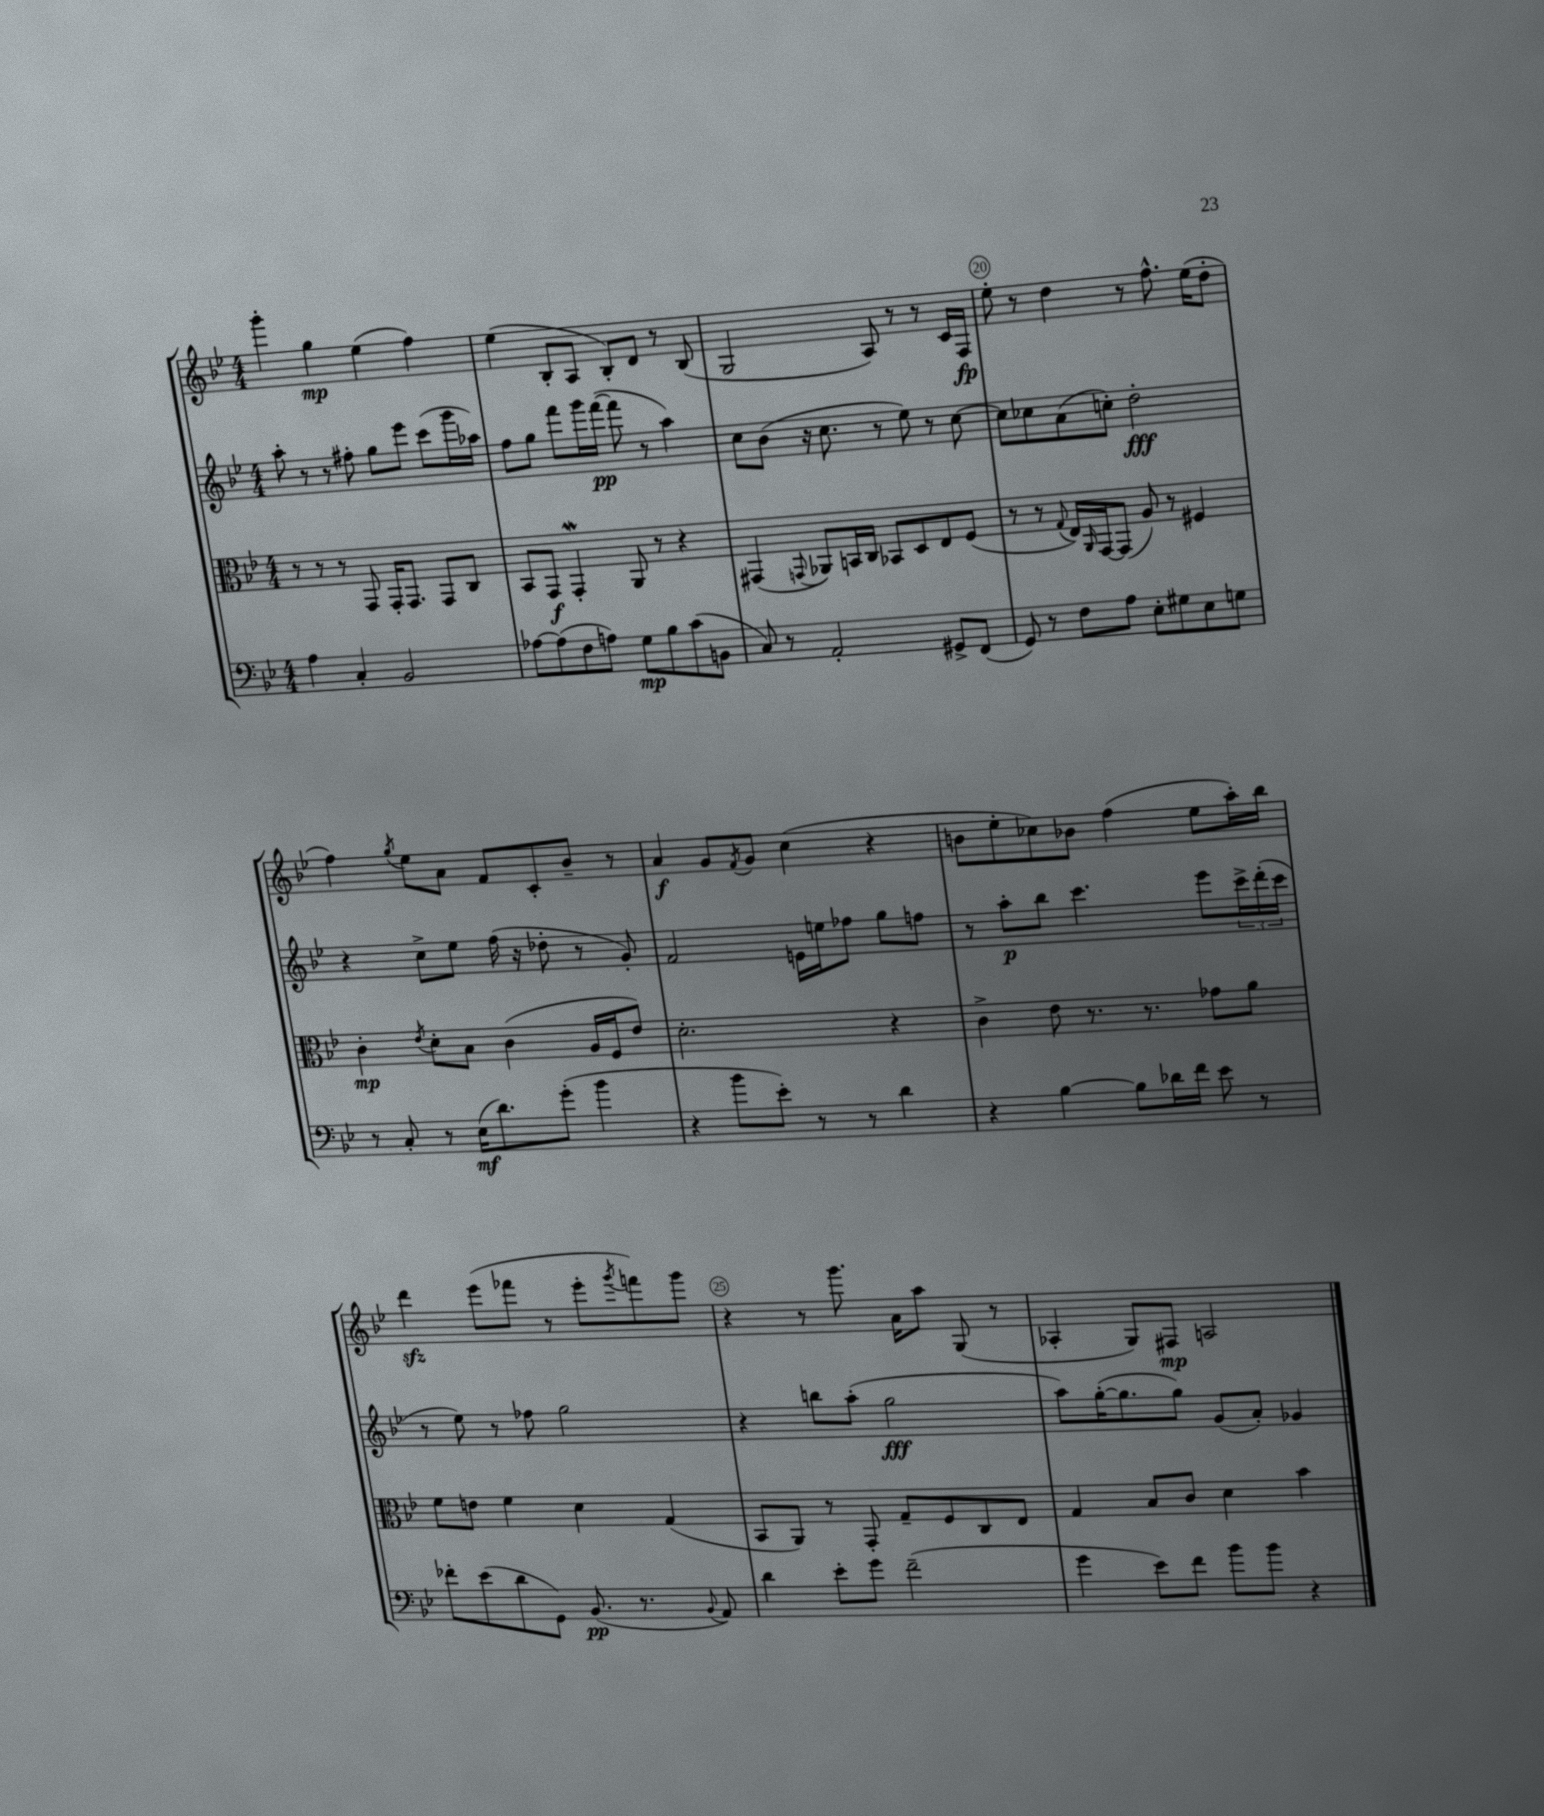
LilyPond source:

<<
\new StaffGroup <<
\new Staff = "s0" {
    \clef treble \key bes \major \numericTimeSignature \time 4/4
    g'''4-. g''4\mp ees''4( f''4) |
    ees''4( bes8-. a8 bes8-.) d'8 r8 bes8( |
    g2 a8) r8 r8 c'16 f16\fp |
    ees''8-. r8 d''4 r8 f''8.-^ ees''16( d''8-. |
    f''4) \acciaccatura { g''8 } ees''8 a'8 f'8 c'8-. bes'8-- r8 |
    a'4\f g'8 \acciaccatura { f'8 } g'8 c''4( r4 |
    b'8 ees''8-. ces''8) bes'8 f''4( ees''8 a''16-.) bes''16 |
    d'''4\sfz ees'''8( fes'''8 r8 ees'''8-. \acciaccatura { g'''8 } f'''8) g'''8 |
    r4 r8 g'''8. a'16 a''8 g8( r8 |
    aes4-. g8) fis8\mp a2 \bar "|." |
}
\new Staff = "s1" {
    \clef treble \key bes \major \numericTimeSignature \time 4/4
    a''8-. r8 r8 fis''8-. g''8 ees'''8 c'''8( g'''16 aes''16) |
    f''8 g''8 f'''8 g'''16 f'''16~\pp( f'''8 r8 a''4) |
    c''8 bes'8( r16 c''8. r8 ees''8) r8 c''8~ |
    c''8 ces''8 a'8( c''8-.) d''2-.\fff |
    r4 c''8-> ees''8 f''16( r16 des''8-. r8 g'8-.) |
    f'2 e'16 e''16 fes''8 g''8 f''8 |
    r8 a''8-.\p bes''8 c'''4. ees'''8 \tuplet 3/2 { c'''16-> d'''16-.( c'''16 } |
    r8 ees''8) r8 fes''8 g''2 |
    r4 b''8 a''8-.( g''2\fff |
    a''8) g''16~-.( g''8. g''8) g'8( a'8-.) ges'4 \bar "|." |
}
\new Staff = "s2" {
    \clef alto \key bes \major \numericTimeSignature \time 4/4
    r8 r8 r8 g,8 g,16-. g,8. g,8 c8 |
    bes,8 g,8\f g,4-.\mordent a,8 r8 r4 |
    gis,4( \appoggiatura { g,8 } aes,8) b,16 c16 bes,8 d8 ees8 f8( |
    r8 r8 \appoggiatura { g8 } ees16) \grace { a,16 } g,16~ g,8( a8) r8 fis4 |
    c'4-.\mp \acciaccatura { ees'8 } d'8-. bes8 c'4( a16 f16 ees'8) |
    d'2.-. r4 |
    c'4-> ees'8 r8. r8. ges'8 a'8 |
    f'8 e'8 f'4 d'4 g4( |
    bes,8 a,8) r8 g,8-. g8-- f8 c8 ees8 |
    g4 bes8 c'8 d'4 bes'4 \bar "|." |
}
\new Staff = "s3" {
    \clef bass \key bes \major \numericTimeSignature \time 4/4
    a4 c4-. bes,2 |
    aes8~ aes8( f8 a8) g8\mp bes8 c'8( b,8 |
    c8) r8 a,2-. gis,8-> f,8( |
    g,8) r8 f8 a8 ees8-. gis8 ees8 g8 |
    r8 c8-. r8 ees16\mf( d'8.) g'8-.( bes'4 |
    r4 bes'8 ees'8-.) r8 r8 d'4 |
    r4 bes4~ bes8 des'16 f'16 ees'8 r8 |
    fes'8-. ees'8( d'8 g,8) bes,8.\pp( r8. \appoggiatura { bes,8 } a,8) |
    d'4 ees'8-. g'8 f'2--( |
    g'4 ees'8) f'8 bes'8 bes'8 r4 \bar "|." |
}
>>
>>
\layout { \context { \Score currentBarNumber = #17 \override BarNumber.break-visibility = ##(#f #t #t) barNumberVisibility = #(every-nth-bar-number-visible 5) \override BarNumber.stencil = #(make-stencil-circler 0.1 0.3 ly:text-interface::print) } }
